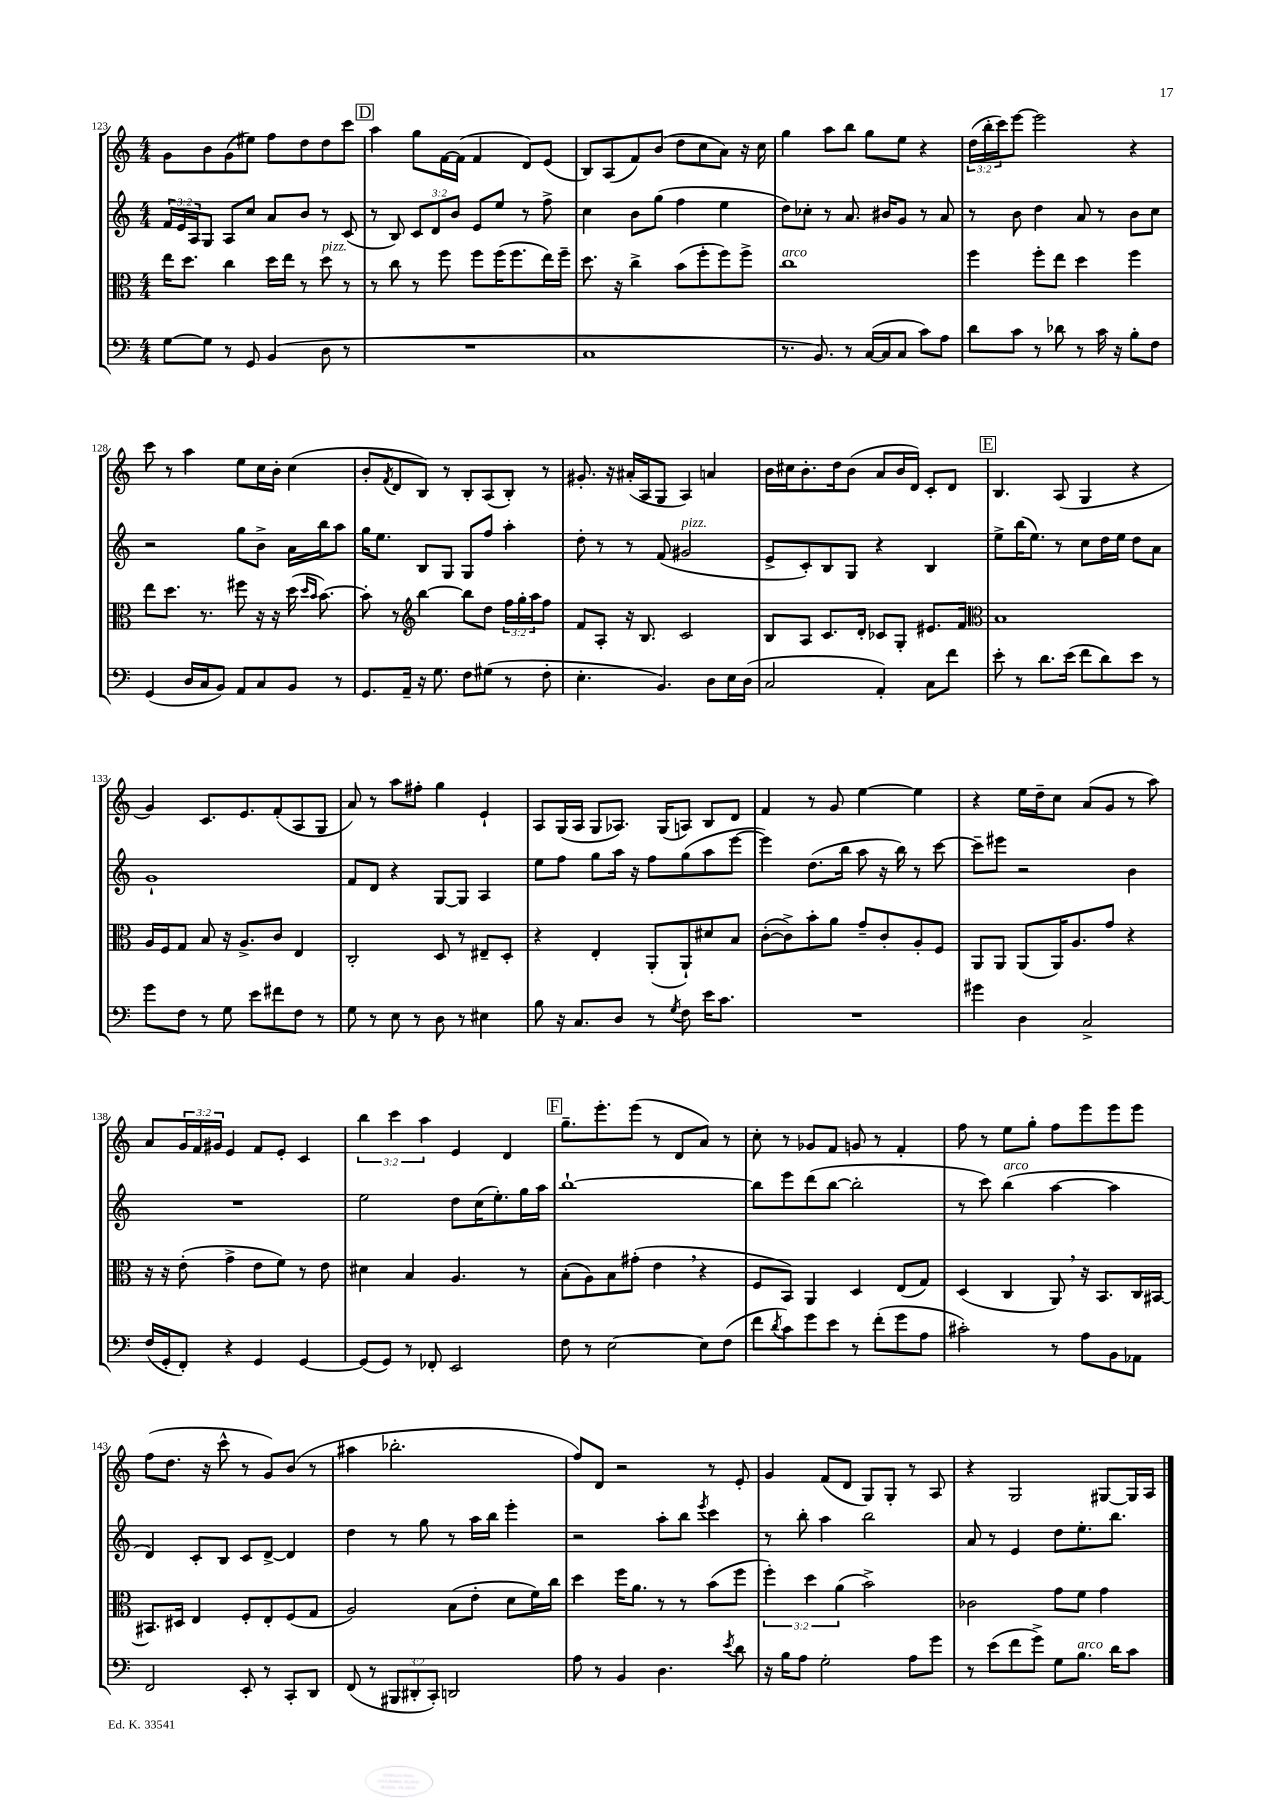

**kern	**kern	**kern	**kern
*staff4	*staff3	*staff2	*staff1
*clefF4	*clefC3	*clefG2	*clefG2
*k[]	*k[]	*k[]	*k[]
*M4/4	*M4/4	*M4/4	*M4/4
[8G	16ee	24f	8g
.	.	24e	.
.	8.dd	.	.
.	.	24A	.
8G]	.	8G	8b
8r	4cc	8A	(8g
8GG	.	8cc	8ee#)
(4BB	16dd	8a	8ff
.	16ee	.	.
.	8r	8b	8dd
8D	8dd	8r	8dd
8r	8r	(8c	8ccc
=	=	=	=
1r	8r	8r	4aa
.	8cc	8B)	.
.	8r	12c	8gg
.	.	12d	.
.	8ff	.	[16f
.	.	12b	.
.	.	.	(16f]
.	8ff	8e	4f
.	(16ff	8ee	.
.	8.ff	.	.
.	.	8r	8d)
.	16ee)	8ff^	(8e
.	16ff~	.	.
=	=	=	=
1C	8.dd	4cc	8B)
.	.	.	(8A
.	16r	.	.
.	4cc^	8b	8f)
.	.	(8gg	(8b
.	(8b	4ff	8dd
.	8ff'	.	8cc
.	8ff)	4ee	8a)
.	8ff^	.	16r
.	.	.	16cc
=	=	=	=
8.r	1cc	8dd)	4gg
.	.	8cc-'	.
8.BB)	.	.	.
.	.	8r	8aa
8r	.	8.a	8bb
([16C	.	.	8gg
16C]	.	16b#	.
8C	.	8g	8ee
8c)	.	8r	4r
8A	.	8a	.
=	=	=	=
8d	4ff	8r	(24dd
.	.	.	24bb'
.	.	.	24ccc)
8c	.	8b	[8eee
8r	8ff'	4dd	2eee]
8d-	8ee	.	.
8r	4dd	8a	.
16c	.	8r	.
16r	.	.	.
8B'	4ff	8b	4r
8F	.	8cc	.
=	=	=	=
(4GG	8ee	2r	8ccc
.	8.dd	.	8r
16D	.	.	4aa
16C	8.r	.	.
8BB)	.	.	.
8AA	8ff#	8gg	8ee
8C	16r	8b^	16cc
.	16r	.	16b'
8BB	(16dd	16a	(4cc
.	16qqdd	.	.
.	16qqb	.	.
.	[8.b)	16bb	.
8r	.	8aa	.
=	=	=	=
8.GG	8b']	16gg	8b'
.	.	8.ee	.
.	.	.	8qf
.	8r	.	8d
16AA~	.	.	.
*	*clefG2	*	*
16r	[4bb	8B	8B)
8.G	.	.	.
.	.	8G	8r
8F	8bb]	8G	8B'
(8G#	8dd	8ff	(8A
8r	24ff	4aa'	8B')
.	24gg'	.	.
.	24aa	.	.
8F'	8ff	.	8r
=	=	=	=
4.E'	8f	8dd'	8.g#'
.	8A'	8r	.
.	.	.	16r
.	16r	8r	(16a#'
.	8.B	.	16A
4.BB)	.	(8f	8G
.	2c	2g#	4A)
8D	.	.	4a
16E	.	.	.
(16D	.	.	.
=	=	=	=
2C	8B	8e^	16b
.	.	.	16cc#
.	8A	8c')	8.b'
.	8.c	8B	.
.	.	.	16dd
.	.	8G	(8b
.	16d'	.	.
4AA')	8c-	4r	8a
.	8G'	.	16b
.	.	.	16d)
8C	8.e#	4B	8c'
8f	.	.	8d
.	16f	.	.
=	=	=	=
*	*clefC3	*	*
8e'	1B	8ee^	4.B
8r	.	(16bb	.
.	.	8.ee)	.
8.d	.	.	.
.	.	8r	(8A
(16e	.	.	.
8f	.	8cc	4G
8d)	.	16dd	.
.	.	16ee	.
8e	.	8dd	4r
8r	.	8a	.
=	=	=	=
8g	16A	1g`	4g)
.	16F	.	.
8F	8G	.	.
8r	8B	.	8.c
8G	16r	.	.
.	8.A^	.	8.e
8e	.	.	.
8f#	8c	.	(8f'
8F	4E	.	8A
8r	.	.	8G
=	=	=	=
8G	2C'	8f	8a)
8r	.	8d	8r
8E	.	4r	8aa
8r	.	.	8ff#'
8D	8D	[8G	4gg
8r	8r	8G]	.
4E#	8E#~	4A	4e`
.	8D'	.	.
=	=	=	=
8B	4r	8ee	8A
16r	.	8ff	(16G
8.C	.	.	16A
.	4E'	8gg	8G
8D	.	16aa	8.A-)
.	.	16r	.
8r	(8AA'	8ff	.
.	.	.	(16G
8qG	.	.	.
8F	8AA`)	(8gg	8A)
16e	8d#	8aa	8B
8.c	.	.	.
.	8B	[8eee	8d
=	=	=	=
1r	([8c'	4eee])	4f
.	8c^])	.	.
.	8b'	(8.dd	8r
.	8a	.	8g
.	.	16bb	.
.	8g~	8aa	[4ee
.	8c'	16r	.
.	.	16bb)	.
.	8A'	8r	4ee]
.	8F	[8ccc	.
=	=	=	=
4g#	8AA	8ccc~]	4r
.	8AA	8eee#	.
4D	(8AA	2r	16ee
.	.	.	16dd~
.	16AA)	.	8cc
.	8.A	.	.
2C^	.	.	(8a
.	8g	.	8g
.	4r	4b	8r
.	.	.	8aa)
=	=	=	=
(16F	16r	1r	8a
16GG'	16r	.	.
8FF')	(8e'	.	24g
.	.	.	24f
.	.	.	24g#
4r	4g^	.	4e
4GG	8e	.	8f
.	8f)	.	8e'
[4GG	8r	.	4c
.	8e	.	.
=	=	=	=
(8GG]	4d#	2ee	6bb
8GG)	.	.	.
.	.	.	6ccc
8r	4B	.	.
.	.	.	6aa
8FF-'	.	.	.
2EE	4.A	8dd	4e
.	.	(16cc	.
.	.	8.ee')	.
.	.	.	4d
.	8r	16gg	.
.	.	16aa	.
=	=	=	=
8F	(8B'	[1bb`	8.gg~
8r	8A)	.	.
.	.	.	8.eee'
[2E	8B	.	.
.	(8g#'	.	(8eee
.	4e	.	8r
.	.	.	8d
8E]	4r	.	8a)
(8F	.	.	8r
=	=	=	=
8f	8F	8bb]	8cc'
8qd	.	.	.
8c)	8BB)	8eee	8r
8g	4AA	(8ddd	8g-
8e	.	[8bb	8f
8r	4D	2bb']	8g
(8f'	.	.	8r
8g	(8E	.	4f'
8A	8G)	.	.
=	=	=	=
2c#')	(4D	8r	8ff
.	.	8ccc)	8r
.	4C	(4bb	8ee
.	.	.	8gg'
8r	8AA)	[4aa	8ff
8A	16r	.	8eee
.	8.BB	.	.
8BB	.	4aa]	8eee
8AA-	16C	.	8eee
.	[16BB#	.	.
=	=	=	=
2FF	8.BB#]	4d)	(8ff
.	.	.	8.dd
.	16D#	.	.
.	4E	8c'	.
.	.	.	16r
.	.	8B	8ccc^^
8EE'	8F'	8c	8r
8r	8E'	[8d^	8g)
8CC'	(8F	4d]	(8b
8DD	8G	.	8r
=	=	=	=
(8FF	2A)	4dd	4aa#
8r	.	.	.
12BBB#	.	8r	2.bb-'
12DD#'	.	.	.
.	.	8gg	.
12CC')	.	.	.
2DD	(8B	8r	.
.	8e'	16aa	.
.	.	16bb	.
.	8d	4eee'	.
.	16f)	.	.
.	16cc	.	.
=	=	=	=
8A	4dd	2r	8ff)
8r	.	.	8d
4BB	16ff	.	2r
.	8.a	.	.
4.D	8r	8aa'	.
.	8r	8bb	.
.	.	8qeee	.
.	(8b	4ccc	8r
8qe	.	.	.
8d	8ff	.	8e'
=	=	=	=
16r	6ff')	8r	4g
16B	.	.	.
8A	.	8bb'	.
.	6dd	.	.
2G'	.	4aa	(8f
.	(6a	.	.
.	.	.	8d
.	2b^)	2bb	8G)
.	.	.	8G'
8A	.	.	8r
8g	.	.	8A
=	=	=	=
8r	2c-	8a	4r
(8e	.	8r	.
8f	.	4e	2G
8g^)	.	.	.
8G	8g	8dd	.
8.B	8f	8.ee'	.
.	4g	.	[8G#
16d	.	8.bb	.
8c	.	.	16G#]
.	.	.	16A
==	==	==	==
*-	*-	*-	*-
